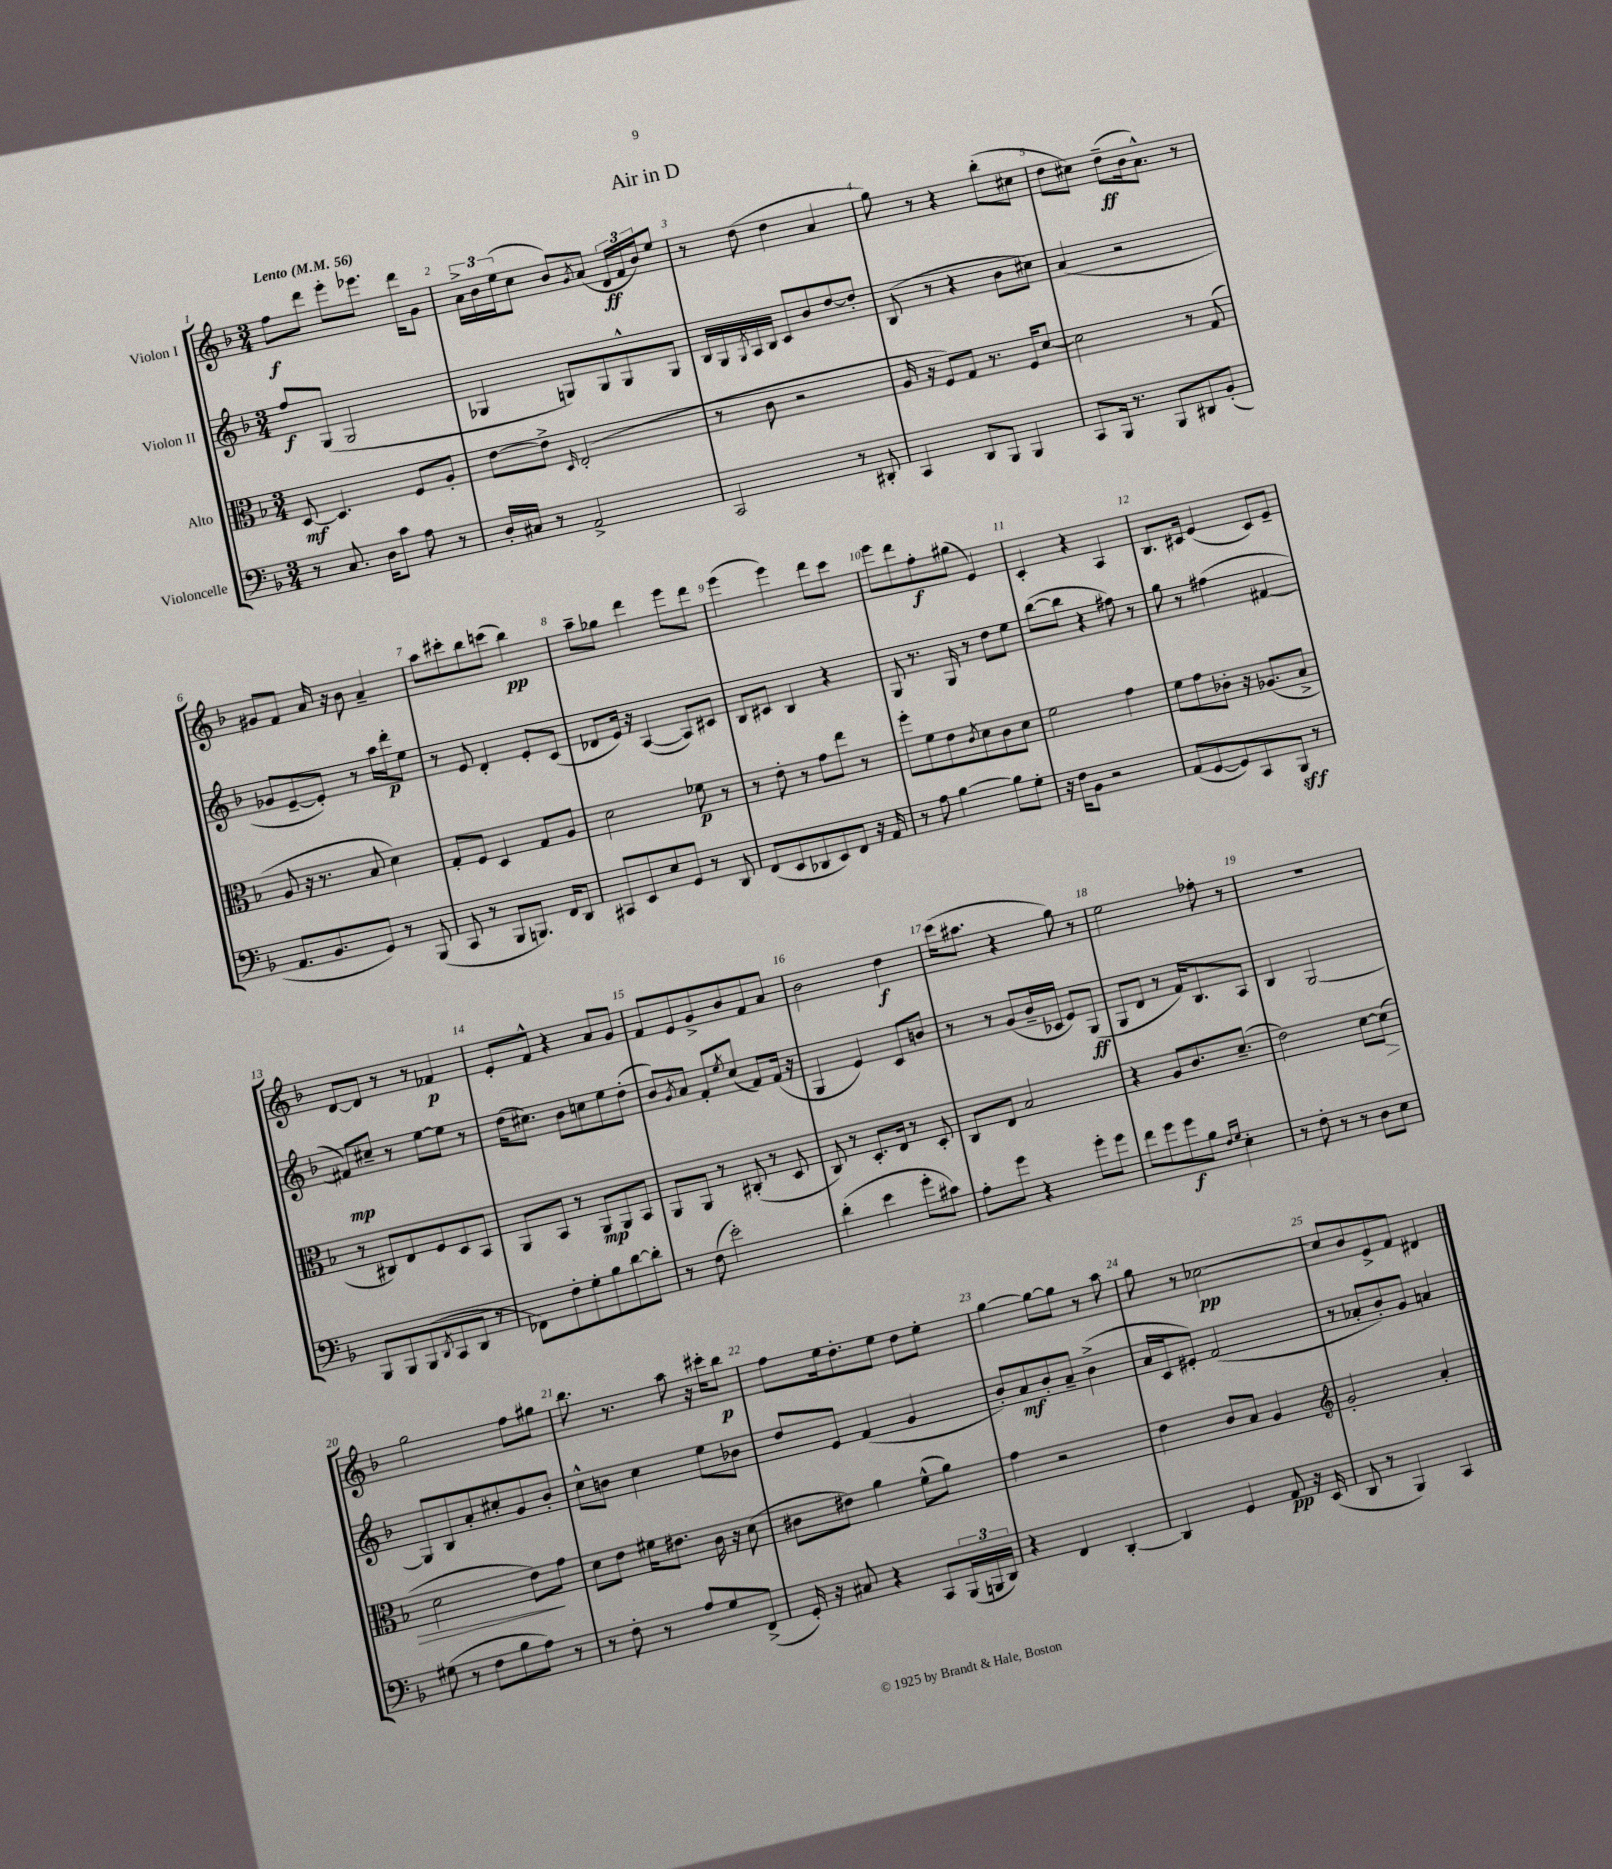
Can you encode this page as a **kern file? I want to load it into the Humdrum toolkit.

**kern	**dynam	**kern	**dynam	**kern	**dynam	**kern	**dynam
*part4	*part4	*part3	*part3	*part2	*part2	*part1	*part1
*staff4	*staff4	*staff3	*staff3	*staff2	*staff2	*staff1	*staff1
*I"Violoncelle	*	*I"Alto	*	*I"Violon II	*	*I"Violon I	*
*clefF4	*	*clefC3	*	*clefG2	*	*clefG2	*
*k[b-]	*	*k[b-]	*	*k[b-]	*	*k[b-]	*
*M3/4	*	*M3/4	*	*M3/4	*	*M3/4	*
*MM56	*	*MM56	*	*MM56	*	*MM56	*
=1	=1	=1	=1	=1	=1	=1	=1
!	!	!	!	!	!	!LO:TX:a:B:t=Lento	!
8r	.	[8D/	mf	8ff/L	f	8ff\L	f
8.C/	.	4.D/]	.	(8G/J	.	8ddd\J	.
.	.	.	.	2G/	.	8eee'\L	.
16D\KL	.	.	.	.	.	.	.
8c\J	.	.	.	.	.	8.eee-X\J	.
8A\	.	8F/L	.	.	.	.	.
.	.	.	.	.	.	16ddd\KL	.
8r	.	8A'/J	.	.	.	8g\J	.
=2	=2	=2	=2	=2	=2	=2	=2
16D'/LL	.	[8e\L	.	4G-X/	.	24a^\LL	.
.	.	.	.	.	.	24b-\	.
16C#X/JJ	.	.	.	.	.	.	.
.	.	.	.	.	.	(24ee\J	.
8r	.	8e^\J]	.	.	.	8cc\J	.
.	.	16qqD/	.	.	.	.	.
2AA^/	.	(2E'/	.	8Gn/L)	.	8b-/L)	.
.	.	.	.	.	.	8qg/	.
.	.	.	.	8G/	.	(8a/J	.
.	.	.	.	8G^^/	.	24d/LL	ff
.	.	.	.	.	.	24f/	.
.	.	.	.	.	.	24b-/J)	.
.	.	.	.	8G/J	.	8ee/J	.
=3	=3	=3	=3	=3	=3	=3	=3
2CC/	.	8r	.	16B-/LL	.	8r	.
.	.	.	.	16G/	.	.	.
.	.	.	.	8qG/	.	.	.
.	.	8c\	.	16A/	.	(8dd\	.
.	.	.	.	16B-/JJ	.	.	.
.	.	2r	.	8c/L	.	4dd\	.
.	.	.	.	8b-/	.	.	.
8r	.	.	.	[8dd/	.	4a/	.
8DD#X'/	.	.	.	8dd'/J]	.	.	.
=4	=4	=4	=4	=4	=4	=4	=4
4CC/	.	16A/	.	(8B-/	.	8gg\)	.
.	.	16r	.	.	.	.	.
.	.	8F/L)	.	8r	.	8r	.
8DD/L	.	8G/J	.	4r	.	4r	.
8BBB-/J	.	8.r	.	.	.	.	.
4BBB-/	.	.	.	8b-\L	.	(8bb-'\L	.
.	.	16F/KL	.	.	.	.	.
.	.	[8d/J	.	8cc#X\J)	.	8cc#X\J	.
=5	=5	=5	=5	=5	=5	=5	=5
8CC/L	.	2d\]	.	(4a/	.	8dd\L	.
16BBB-/Jk	.	.	.	.	.	8cc#X\J)	.
8.r	.	.	.	.	.	.	.
.	.	.	.	2r	.	(8dd~\L	ff
8BBB-/L	.	.	.	.	.	16b-\k	.
.	.	.	.	.	.	8.a^^\J)	.
8DD#X/	.	8r	.	.	.	.	.
(8BB-'/J	.	(8G/	.	.	.	8r	.
!!LO:LB:g=z
=6	=6	=6	=6	=6	=6	=6	=6
8.AA/L	.	8A/	.	8g-X/L	.	8g#X/L	.
.	.	16r	.	[8e~/	.	8f/J	.
8.BB-/	.	8.r	.	.	.	.	.
.	.	.	.	8e'/J])	.	16a/	.
.	.	.	.	.	.	16r	.
8GG/J)	.	8B-/	.	8r	.	8b-\	.
8r	.	4d\)	.	16aa\LL	.	4a~/	.
.	.	.	.	16ddd'\J	p	.	.
(8BBB-/	.	.	.	8ee\J	.	.	.
=7	=7	=7	=7	=7	=7	=7	=7
8CC/	.	8G'/L	.	8r	.	8aa\L	.
8r	.	8F/J	.	8e/	.	8ccc#X'\	.
8BBB-/L	.	4D/	.	4d'/	.	8bb-\	.
8.BBBn/J)	.	.	.	.	.	(8cccn\J	.
.	.	8G/L	.	8e'/L	.	4bb-\)	pp
16FF/KL	.	.	.	.	.	.	.
8DD/J	.	8A/J	.	(8c/J	.	.	.
=8	=8	=8	=8	=8	=8	=8	=8
8CC#X/L	.	2d\	.	8d-X/L	.	8aa~\L	.
8EE/	.	.	.	16e/Jk)	.	8gg-X\J	.
.	.	.	.	16r	.	.	.
8E/	.	.	.	([4A/	.	4ddd\	.
8GG/J	.	.	.	.	.	.	.
8r	.	8f-X\	p	8A/L])	.	8eee\L	.
8DD/	.	8r	.	8c#X/J	.	8ddd\J	.
=9	=9	=9	=9	=9	=9	=9	=9
(8FF/L	.	8r	.	8B-/L	.	(4eee\	.
8EE/	.	8e'\	.	8c#X/J	.	.	.
8DD-X/	.	8r	.	4B-/	.	4eee\)	.
8EE/)	.	8g\L	.	.	.	.	.
8FF/J	.	8ee\J	.	4r	.	8ddd\L	.
16r	.	8r	.	.	.	8ccc\J	.
16AA/	.	.	.	.	.	.	.
=10	=10	=10	=10	=10	=10	=10	=10
8r	.	8ff'\L	.	8G/	.	8eee\L	.
8A\	.	8f\	.	8.r	.	8ddd\	.
[4B-\	.	8e\	.	.	.	8ff'\	f
.	.	.	.	16G/	.	.	.
.	.	8qc/	.	.	.	.	.
.	.	8d\	.	8r	.	(8gg#X\J	.
8B-\L]	.	8c\	.	8dd\L	.	4e/)	.
8G'\J	.	8d\J	.	8ee\J	.	.	.
=11	=11	=11	=11	=11	=11	=11	=11
16r	.	2f\	.	([8bb-\L	.	4c'/	.
16F\KL	.	.	.	.	.	.	.
8BB-\J	.	.	.	8bb-\J]	.	.	.
2r	.	.	.	4r	.	4r	.
.	.	4g\	.	8ff#X\)	.	4A/	.
.	.	.	.	8r	.	.	.
=12	=12	=12	=12	=12	=12	=12	=12
(8AA/L	.	8f\L	.	8gg\	.	8.B-/L	.
[8GG/	.	8g\	.	8r	.	.	.
.	.	.	.	.	.	16c#X/Jk	.
8GG/])	.	8c-X'\J	.	(4ff#X\	.	(4e/	.
8CC/	.	16r	.	.	.	.	.
.	.	(8.A-X/L	.	.	.	.	.
8BBB-/J	sff	.	.	[4f#X/	.	8c#/L)	.
8r	.	8B-^/J	.	.	.	8e~/J	.
!!LO:LB:g=z
=13	=13	=13	=13	=13	=13	=13	=13
8BBB-/L	.	8r	.	8f#X/L])	mp	[8d/L	.
8BBB-/	.	8C#X/L)	.	8cc#X~/J	.	8d/J]	.
(8BBB-/	.	8E/	.	8r	.	8r	.
8qDD/	.	.	.	.	.	.	.
8CC/	.	8F/	.	[8ee\L	.	8r	.
8DD/J	.	8D/	.	8ee\J]	.	4f-X/	p
8r	.	8BB-/J	.	8r	.	.	.
=14	=14	=14	=14	=14	=14	=14	=14
8FF-X\L)	.	8AA/L	.	(16dd\KL	.	8e'/L	.
.	.	.	.	8.cc#X\J)	.	.	.
8F'\	.	8BB-/J	.	.	.	8f^^/J	.
8G'\	.	8r	.	8b-\L	.	4r	.
8B-\	.	8AA/L	mp	8ccn\	.	.	.
[8d\	.	8AA/	.	8ee\	.	8a/L	.
8d'\J]	.	8BB-/J	.	(8dd'\J	.	8g/J	.
=15	=15	=15	=15	=15	=15	=15	=15
8r	.	8AA/L	.	8b-/L)	.	8f/L	.
.	.	.	.	8qg/	.	.	.
(8F\	.	8AA/J	.	8a/J	.	8e/	.
2e'\)	.	8r	.	8f'/L	.	8g^/	.
.	.	.	.	8qee/	.	.	.
.	.	(8C#X'/	.	(8cc/J	.	8b-/	.
.	.	8r	.	8f/L)	.	8f/	.
.	.	8D/	.	(16f/Jk	.	8a/J	.
.	.	.	.	16r	.	.	.
=16	=16	=16	=16	=16	=16	=16	=16
(4d'\	.	8C/)	.	4G/	.	2b-\	.
.	.	8r	.	.	.	.	.
4e\	.	8.D'/L	.	4e/)	.	.	.
.	.	16E/Jk	.	.	.	.	.
8g'\L	.	8r	.	8c/L	.	4dd\	f
8c#X\J)	.	8D'/	.	8bn/J	.	.	.
=17	=17	=17	=17	=17	=17	=17	=17
8A'\L	.	8C/L	.	8r	.	(16ccc\KL	.
.	.	.	.	.	.	8.aa#X\J	.
8g\J	.	8E/J	.	8r	.	.	.
4r	.	2B-/	.	(8g/L	.	4r	.
.	.	.	.	16b-~/L	.	.	.
.	.	.	.	16c-X/JJ	.	.	.
8g'\L	.	.	.	8e/L)	.	8gg\)	.
8g\J	.	.	.	(8G/J	ff	8r	.
=18	=18	=18	=18	=18	=18	=18	=18
8f\L	.	4r	.	8G/L	.	2ee\	.
8g\	.	.	.	8d/J	.	.	.
8g\	f	8A/L	.	8r	.	.	.
8B-\J	.	8.c/	.	16f/KL)	.	.	.
.	.	.	.	8.B-/	.	.	.
16qqF/LL	.	.	.	.	.	.	.
16qqG/JJ	.	.	.	.	.	.	.
4E'\	.	.	.	.	.	8ff-X'\	.
.	.	(8.d~/J	.	.	.	.	.
.	.	.	.	8A/J	.	8r	.
=19	=19	=19	=19	=19	=19	=19	=19
8r	.	2e\)	.	4B-/	.	2.r	.
8F'\	.	.	.	.	.	.	.
8r	.	.	.	[2G/	.	.	.
8r	.	.	.	.	.	.	.
8D\L	.	[8d\L	.	.	.	.	.
!	!	!	!LO:HP:b	!	!	!	!
8E\J	.	(8d\J]	>	.	.	.	.
!!LO:LB:g=z
=20	=20	=20	=20	=20	=20	=20	=20
(8G#X\	.	2d\	.	8G/L]	.	2gg\	.
8r	.	.	.	8B-/	.	.	.
8F\L	.	.	.	8a'/	.	.	.
8B-\	.	.	.	8cc#X'/	.	.	.
8A\J)	.	8e\L)	.	8g/	.	8ff\L	.
8r	.	8g\J	]	8b-'/J	.	8gg#X\J	.
=21	=21	=21	=21	=21	=21	=21	=21
8r	.	8d\L	.	8cc^^\L	.	8.bb-\	.
8F'\	.	8e\J	.	8bn\J	.	.	.
.	.	.	.	.	.	8.r	.
8r	.	16f#X\KL	.	4cc\	.	.	.
.	.	8.e#X\J	.	.	.	.	.
8A/L	.	.	.	.	.	8aa\	.
8G/	.	16c\	.	8ee\L	.	16r	.
.	.	16r	.	.	.	16ccc#X'\KL	.
(8FF^/J	.	(8d\	.	8b-X\J	.	8bb-\J	p
=22	=22	=22	=22	=22	=22	=22	=22
16GG'/)	.	8c#X\L	.	8dd/L	.	8ff\L	.
16r	.	.	.	.	.	.	.
8C#X/	.	8e#X\J)	.	8e/J	.	16ee\k	.
.	.	.	.	.	.	8.dd'\	.
4r	.	4a\	.	(4f/	.	.	.
.	.	.	.	.	.	8ee\J	.
8CC/L	.	(8f^^\L	.	4g/	.	8dd\L	.
(24BBB-/L	.	8a\J)	.	.	.	8ee'\J	.
24BBBn/	.	.	.	.	.	.	.
24DD/JJ)	.	.	.	.	.	.	.
=23	=23	=23	=23	=23	=23	=23	=23
4r	.	4g\	.	8b-'/L)	.	[4gg\	.
.	.	.	.	8a/	mf	.	.
4FF/	.	2r	.	8b-'/	.	8gg\L_	.
.	.	.	.	8a~/J	.	8gg\J]	.
[4DD'/	.	.	.	(4b-^\	.	8r	.
.	.	.	.	.	.	8aa\	.
=24	=24	=24	=24	=24	=24	=24	=24
4DD/]	.	4e\	.	16a/LL	.	8gg\	.
.	.	.	.	16c/J	.	.	.
.	.	.	.	8e#X'/J)	.	8r	.
4GG/	.	8c/L	.	(2f/	.	[2cc-X\	pp
.	.	8B-/J	.	.	.	.	.
8AA/	pp	4A/	.	.	.	.	.
16r	.	.	.	.	.	.	.
(16EE/	.	.	.	.	.	.	.
=25	=25	=25	=25	=25	=25	=25	=25
*	*	*clefG2	*	*	*	*	*
8DD/	.	2g'/	.	8r	.	8cc-/L]	.
8r	.	.	.	8a-X'/L	.	8b-/	.
4BBB-/)	.	.	.	8b-'/)	.	8e^/	.
.	.	.	.	8g/J	.	8f/J	.
4CC/	.	4a'/	.	4an/	.	4d#X/	.
==	==	==	==	==	==	==	==
*-	*-	*-	*-	*-	*-	*-	*-
